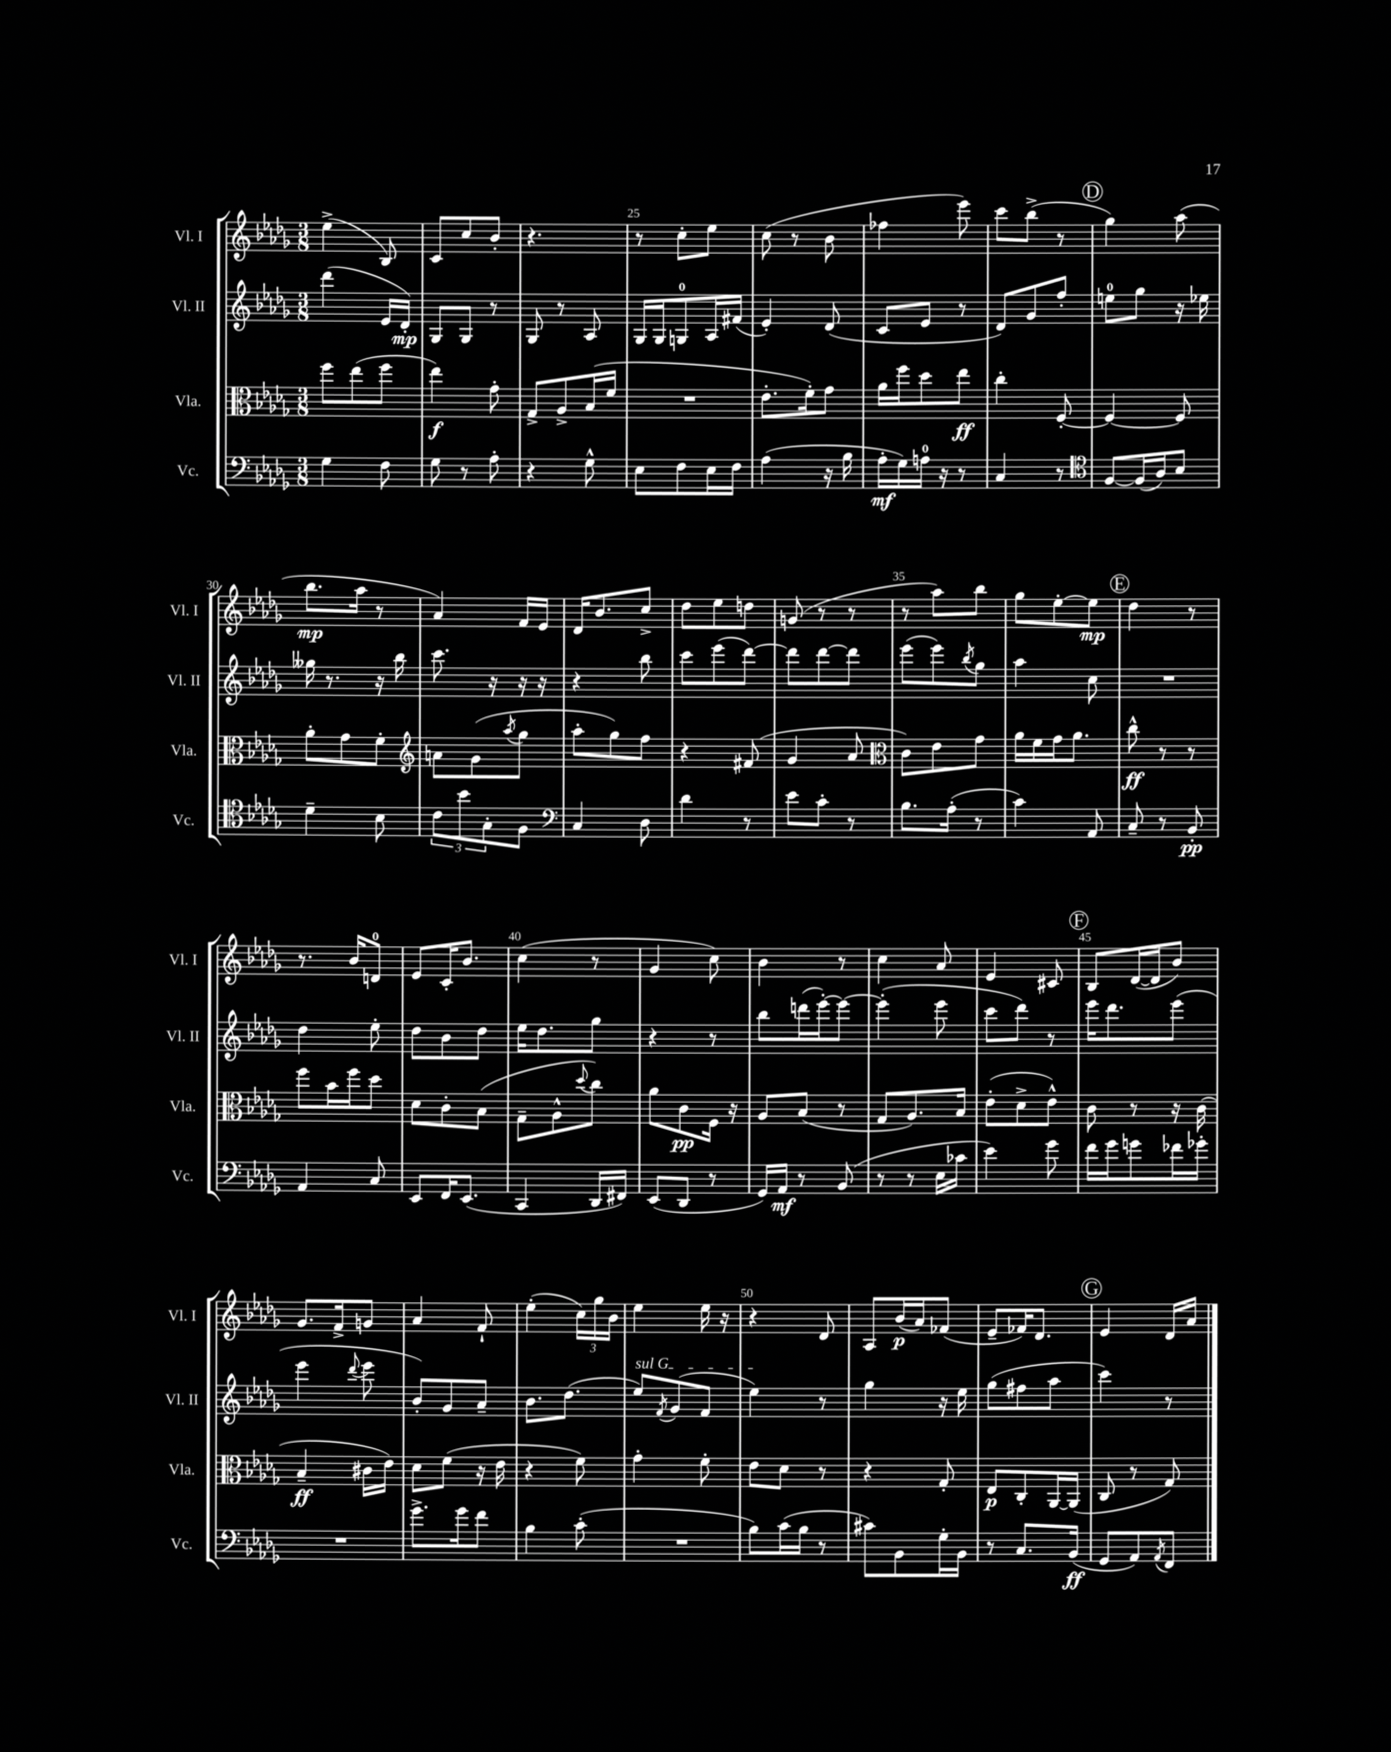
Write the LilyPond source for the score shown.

<<
\new StaffGroup <<
\new Staff = "s0" \with { instrumentName = "Vl. I" shortInstrumentName = "Vl. I" } {
    \clef treble \key des \major \numericTimeSignature \time 3/8
    ees''4->( bes8) |
    c'8 c''8 bes'8-. |
    r4. |
    r8 c''8-. ees''8 |
    c''8( r8 bes'8 |
    fes''4 ees'''8) |
    c'''8 bes''8->( r8 |
    \mark \markup { \circle "D" } ges''4) aes''8( |
    bes''8.\mp aes''16 r8 |
    aes'4) f'16 ees'16 |
    des'16 bes'8. c''8-> |
    des''8 ees''8 d''8 |
    g'8( r8 r8 |
    r8 aes''8) bes''8 |
    ges''8 ees''8~-. ees''8\mp |
    \mark \markup { \circle "E" } des''4 r8 |
    r8. bes'16 d'8-0 |
    ees'8 c'16-. bes'8. |
    c''4( r8 |
    ges'4 c''8) |
    bes'4 r8 |
    c''4 aes'8 |
    ees'4 cis'8 |
    \mark \markup { \circle "F" } bes8 des'16~( des'16 bes'8) |
    ges'8. f'16-> g'8 |
    aes'4 f'8-! |
    ees''4-.( \tuplet 3/2 { c''16) ges''16 bes'16 } |
    ees''4 ees''16 r16 |
    r4 des'8 |
    aes8 bes'16\p( aes'16) fes'8( |
    ees'8-- fes'16) des'8. |
    \mark \markup { \circle "G" } ees'4 des'16 aes'16 \bar "|." |
}
\new Staff = "s1" \with { instrumentName = "Vl. II" shortInstrumentName = "Vl. II" } {
    \clef treble \key des \major \numericTimeSignature \time 3/8
    des'''4( ees'16 des'16-.\mp) |
    ges8 ges8 r8 |
    ges8 r8 aes8 |
    ges16 ges16 g8-0 aes16 fis'16( |
    ees'4-.) des'8( |
    c'8 ees'8 r8 |
    des'8) ges'8 f''8-. |
    \mark \markup { \circle "D" } e''8-0 ges''8 r16 ees''16 |
    geses''16 r8. r16 bes''16 |
    c'''8. r16 r16 r16 |
    r4 bes''8 |
    c'''8 ees'''8( des'''8~) |
    des'''8 des'''8~ des'''8 |
    ees'''8( ees'''8) \acciaccatura { bes''8 } ges''8 |
    aes''4 c''8 |
    \mark \markup { \circle "E" } R4. |
    des''4 ees''8-. |
    des''8 bes'8 des''8 |
    ees''16 des''8. ges''8 |
    r4 r8 |
    bes''8 d'''16( ees'''16~-.) ees'''8~ |
    ees'''4-.( ees'''8 |
    c'''8 des'''8) r8 |
    \mark \markup { \circle "F" } ees'''16 des'''8. ees'''8( |
    ees'''4 \appoggiatura { des'''8 } ees'''8 |
    bes'8-.) ges'8 aes'8-- |
    bes'8. des''8.( |
    \once \override TextSpanner.bound-details.left.text = \markup { \italic "sul G" } ees''8\startTextSpan) \acciaccatura { f'8 } ges'8( f'8 |
    ees''4\stopTextSpan) r8 |
    ges''4 r16 ees''16 |
    ges''8( fis''8 aes''8 |
    \mark \markup { \circle "G" } c'''4) r8 \bar "|." |
}
\new Staff = "s2" \with { instrumentName = "Vla." shortInstrumentName = "Vla." } {
    \clef alto \key des \major \numericTimeSignature \time 3/8
    f''8 ees''8( f''8 |
    ees''4\f) ges'8-. |
    ges8-> aes8-> bes16( f'16 |
    R4. |
    ees'8.-. f'16-.) ges'8 |
    aes'16 f''16 des''8 ees''8\ff |
    c''4-. f8~-. |
    \mark \markup { \circle "D" } f4~ f8 |
    aes'8-. ges'8 f'8-. |
    \clef treble a'8 ges'8( \acciaccatura { aes''8 } ges''8 |
    aes''8-. ges''8) f''8 |
    r4 fis'8( |
    ges'4 aes'8 |
    \clef alto c'8) ees'8 ges'8 |
    aes'16 f'16 ges'16 aes'8. |
    \mark \markup { \circle "E" } c''8-^\ff r8 r8 |
    f''8 bes'16 f''16 des''8 |
    des'8 c'8-. bes8( |
    ges8-- aes8-^ \appoggiatura { des''8 } c''8) |
    aes'8 c'8\pp f16 r16 |
    aes8 bes8( r8 |
    ges8 aes8.) bes16 |
    ees'8-.( des'8-> ees'8-^) |
    \mark \markup { \circle "F" } c'8 r8 r16 c'16( |
    bes4--\ff cis'16 ees'16) |
    des'8 f'8( r16 ees'16 |
    r4 f'8) |
    ges'4-. f'8-. |
    ees'8 des'8 r8 |
    r4 ges8-. |
    ees8\p c8-. aes,16~ aes,16( |
    \mark \markup { \circle "G" } c8 r8 ges8) \bar "|." |
}
\new Staff = "s3" \with { instrumentName = "Vc." shortInstrumentName = "Vc." } {
    \clef bass \key des \major \numericTimeSignature \time 3/8
    ges4 f8 |
    ges8 r8 aes8-. |
    r4 ges8-^ |
    ees8 f8 ees16 f16 |
    aes4( r16 bes16 |
    aes16-.\mf ges16) a16-0 r16 r8 |
    c4 r8 |
    \mark \markup { \circle "D" } \clef tenor f8~ f16( aes16) bes8 |
    des'4-- bes8 |
    \tuplet 3/2 { c'8 bes'8 ges8-. } f8 |
    \clef bass c4 des8 |
    des'4 r8 |
    ees'8 c'8-. r8 |
    bes8. aes16-.( r8 |
    c'4) aes,8 |
    \mark \markup { \circle "E" } c8-- r8 bes,8-.\pp |
    aes,4 c8 |
    ees,8 f,16 ees,8.( |
    c,4 des,16 fis,16) |
    ees,8( des,8 r8 |
    ges,16) aes,16\mf r8 bes,8( |
    r8 r8 ees16 ces'16 |
    ees'4) ges'8 |
    \mark \markup { \circle "F" } f'16 ges'16 g'8 fes'16 ges'16-. |
    R4. |
    ges'8.-> ges'16 f'8 |
    bes4 c'8-.( |
    R4. |
    bes8) c'16( bes16 r8 |
    cis'8) bes,8 ges16-. bes,16 |
    r8 c8. bes,16\ff( |
    \mark \markup { \circle "G" } ges,8 aes,8) \acciaccatura { aes,8 } f,8 \bar "|." |
}
>>
>>
\layout { \context { \Score currentBarNumber = #22 \override BarNumber.break-visibility = ##(#f #t #t) barNumberVisibility = #(every-nth-bar-number-visible 5) } }
